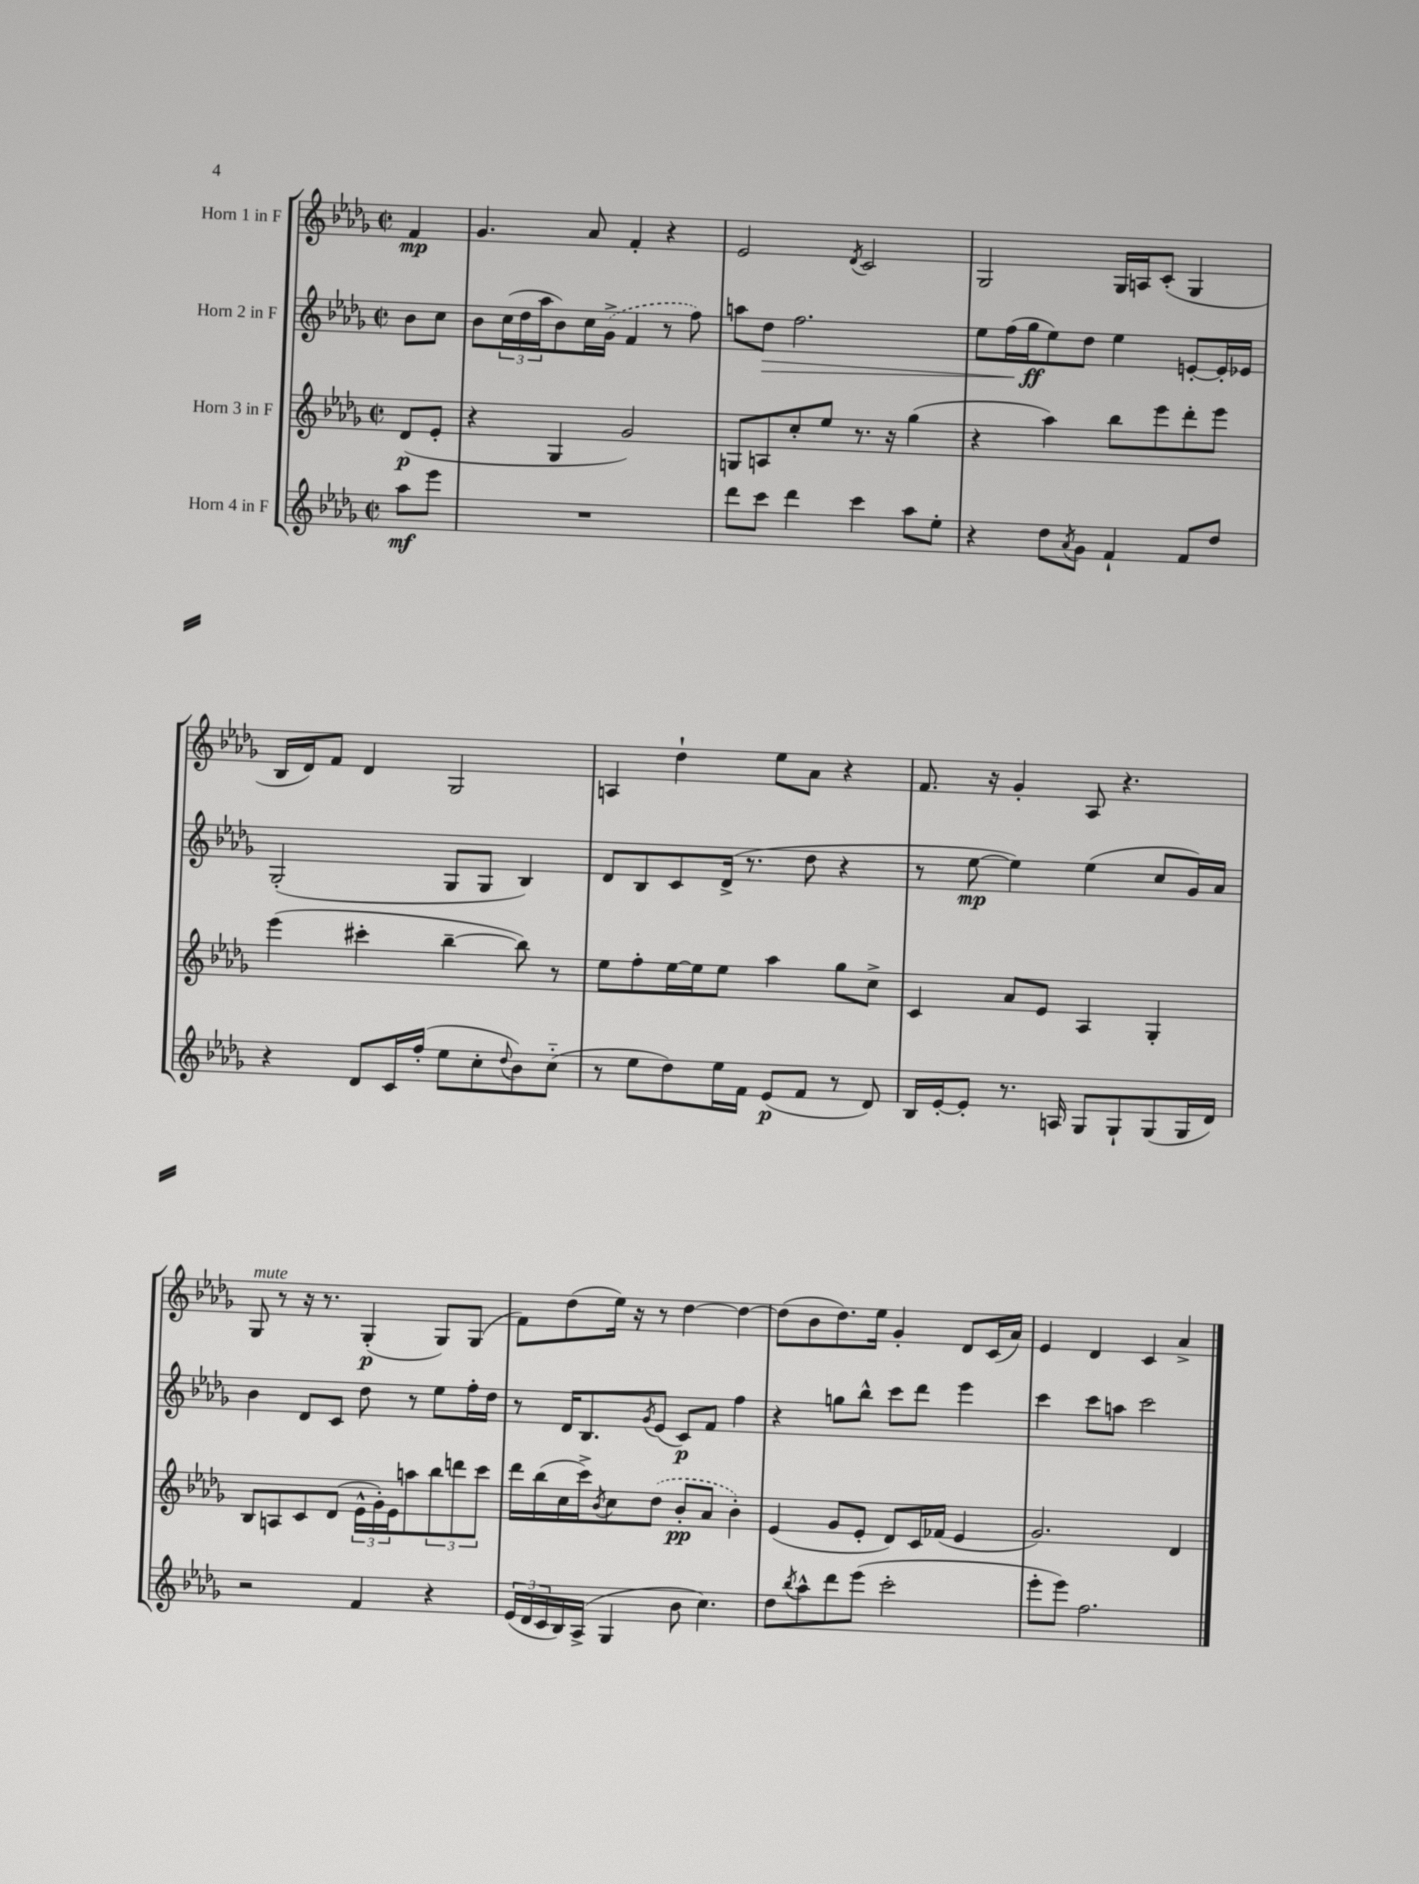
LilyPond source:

<<
\new StaffGroup <<
\new Staff = "s0" \with { instrumentName = "Horn 1 in F" } {
    \clef treble \key des \major \defaultTimeSignature \time 2/2 \partial 4
    f'4\mp |
    ges'4. aes'8 f'4-. r4 |
    ees'2 \acciaccatura { des'8 } c'2 |
    ges2 ges16 a16 c'8-.( ges4 |
    bes16 des'16) f'8 des'4 ges2 |
    a4 des''4-! ees''8 aes'8 r4 |
    f'8. r16 ges'4-. aes8 r4. |
    ges8^\markup { \italic "mute" } r8 r16 r8. ges4-.\p( ges8) ges8( |
    f'8) des''8( ees''16) r16 r8 des''4~ des''4~ |
    des''8( bes'8 des''8.) ees''16 ges'4-. des'8 c'16( aes'16) |
    ees'4 des'4 c'4 aes'4-> \bar "|." |
}
\new Staff = "s1" \with { instrumentName = "Horn 2 in F" } {
    \clef treble \key des \major \defaultTimeSignature \time 2/2 \partial 4
    bes'8 c''8 |
    bes'8 \tuplet 3/2 { c''16( des''16 aes''16 } bes'8) c''16 \once \slurDashed ges'16->( f'4 r8 f''8) |
    a''8 des''8\> f''2. |
    ees''8 f''16( ges''16\ff\! ees''8) des''8 ees''4 e'8~-. e'16-. ees'16 |
    ges2-.( ges8 ges8 bes4) |
    des'8 bes8 c'8 des'16->( r8. des''8 r4 |
    r8 ees''8~\mp ees''4) ees''4( c''8 ges'16) aes'16 |
    bes'4 des'8 c'8 des''8 r8 ees''8 f''16-. des''16 |
    r8 des'16 bes8. \acciaccatura { ges'8 } ees'8( c'8\p) f'8 f''4 |
    r4 g''8 bes''8-^ c'''8 des'''8 ees'''4 |
    c'''4 c'''8 a''8 c'''2 \bar "|." |
}
\new Staff = "s2" \with { instrumentName = "Horn 3 in F" } {
    \clef treble \key des \major \defaultTimeSignature \time 2/2 \partial 4
    des'8\p( ees'8-. |
    r4 ges4 ges'2) |
    g8 a8 c''8-. ees''8 r8. r16 ges''4( |
    r4 aes''4) bes''8 ees'''8 des'''8-. ees'''8 |
    ees'''4( cis'''4-. bes''4~-- bes''8) r8 |
    ees''8 f''8-. ees''16~ ees''16 ees''8 aes''4 ges''8 c''8-> |
    c'4 aes'8 ees'8 aes4 ges4-. |
    bes8 a8 c'8 des'8( \tuplet 3/2 { ees'16-^ ges'16-.) ees'16 } a''8 \tuplet 3/2 { bes''8 d'''8 c'''8 } |
    des'''16 bes''16( c''16 c'''16->) \acciaccatura { bes'8 } c''8 \once \slurDashed des''8( bes'8-.\pp aes'8 bes'4-.) |
    ees'4( ges'8 ees'8-. des'8) c'16 fes'16( ees'4 |
    ges'2.) des'4 \bar "|." |
}
\new Staff = "s3" \with { instrumentName = "Horn 4 in F" } {
    \clef treble \key des \major \defaultTimeSignature \time 2/2 \partial 4
    aes''8\mf ees'''8 |
    R1 |
    des'''8 c'''8 des'''4 c'''4 aes''8 ees''8-. |
    r4 des''8 \acciaccatura { aes'8 } ges'8 f'4-! f'8 des''8 |
    r4 des'8 c'16 f''16-.( ees''8 c''8-. \appoggiatura { des''8 } bes'8) c''8-_( |
    r8 ees''8 des''8) ees''16 f'16 ees'8\p( f'8 r8 des'8) |
    bes16 ees'16~-. ees'8-. r8. a16 ges8 ges8-! ges8( ges16 des'16) |
    r2 f'4 r4 |
    \tuplet 3/2 { ees'16( des'16 c'16 } bes16) aes16->( ges4 bes'8 c''4.) |
    des''8 \acciaccatura { bes''8 } aes''8-^ des'''8 ees'''8( c'''2-. |
    ees'''8-. ees'''8) f''2. \bar "|." |
}
>>
>>
\layout { \context { \Score \remove "Bar_number_engraver" } }
